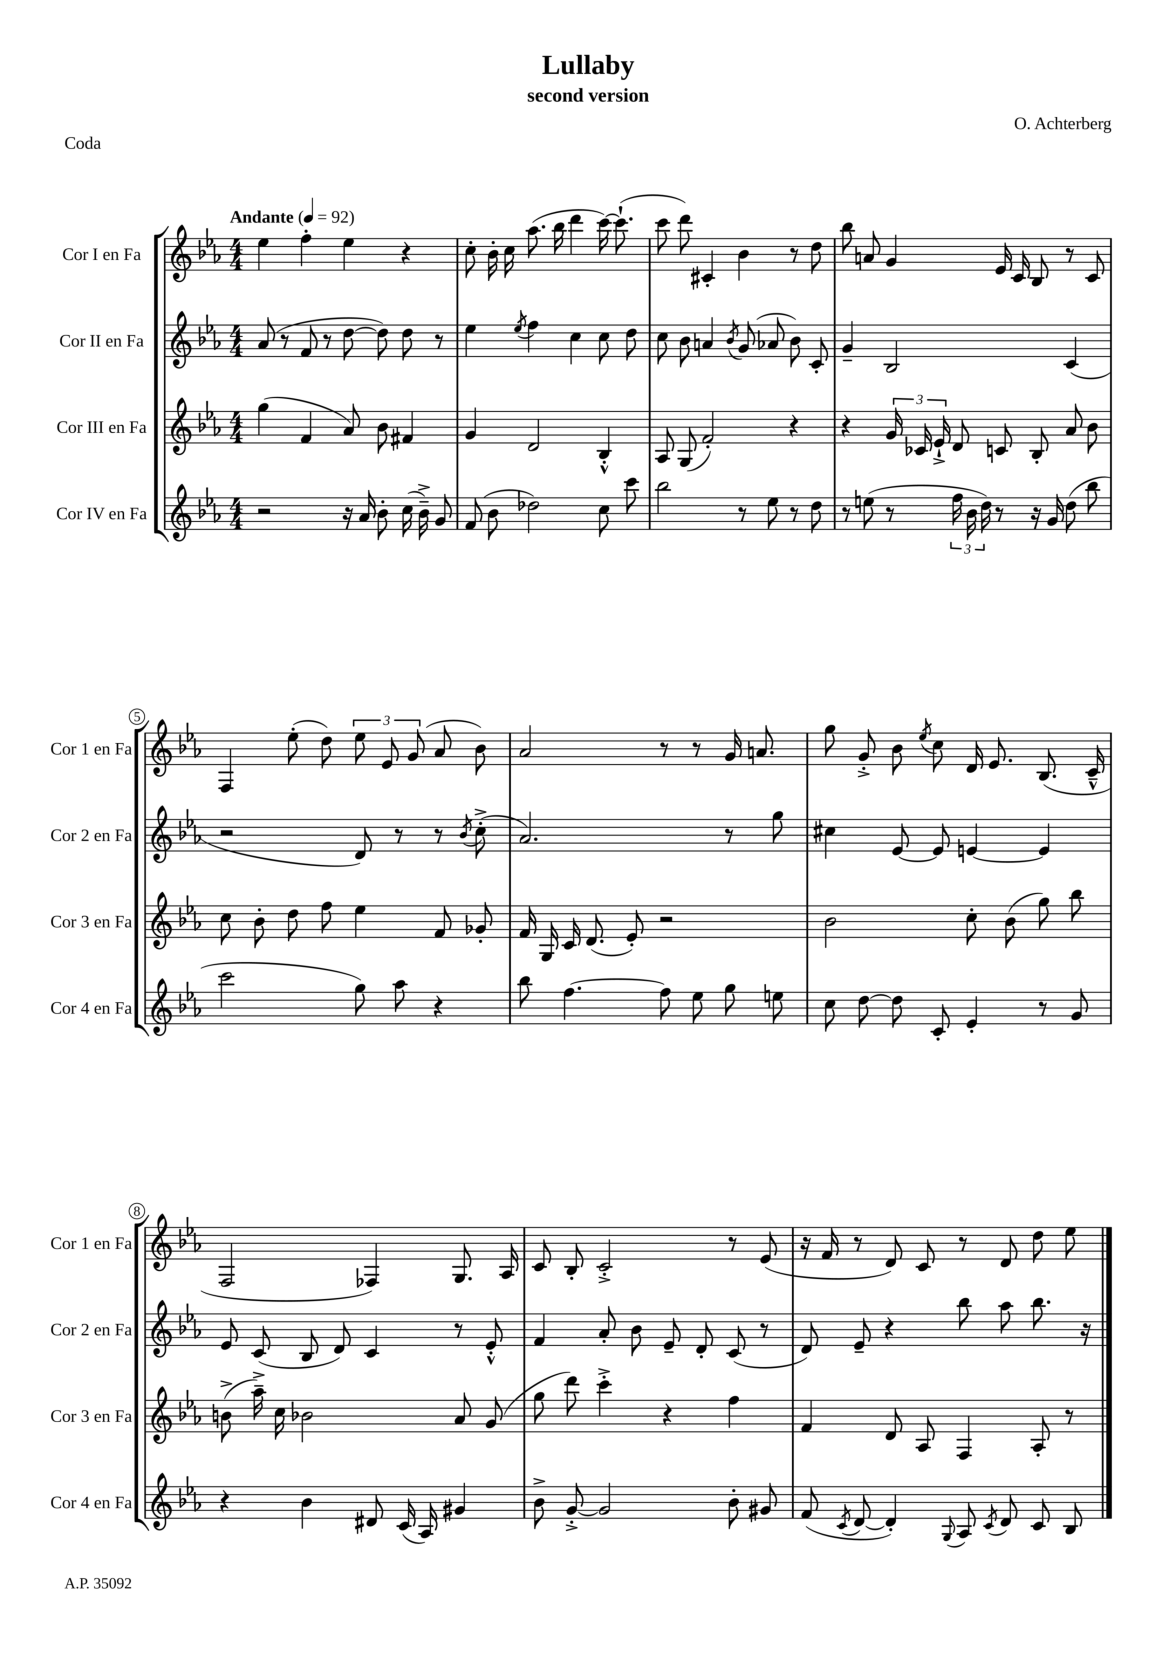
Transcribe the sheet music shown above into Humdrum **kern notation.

**kern	**kern	**kern	**kern
*part4	*part3	*part2	*part1
*staff4	*staff3	*staff2	*staff1
*I"Cor IV en Fa	*I"Cor III en Fa	*I"Cor II en Fa	*I"Cor I en Fa
*I'Cor 4 en Fa	*I'Cor 3 en Fa	*I'Cor 2 en Fa	*I'Cor 1 en Fa
*clefG2	*clefG2	*clefG2	*clefG2
*k[b-e-a-]	*k[b-e-a-]	*k[b-e-a-]	*k[b-e-a-]
*M4/4	*M4/4	*M4/4	*M4/4
*MM92	*MM92	*MM92	*MM92
=1	=1	=1	=1
!	!	!	!LO:TX:a:B:t=Andante
2r	(4gg\	(8a-/	4ee-\
.	.	8r	.
.	4f/	8f/	4ff'\
.	.	8r	.
16r	8a-/)	[8dd\	4ee-\
16a-/	.	.	.
8b-'\	8b-\	8dd\])	.
(16cc\	4f#X/	8dd\	4r
16b-~^\)	.	.	.
8g/	.	8r	.
=2	=2	=2	=2
(8f/	4g/	4ee-\	8cc'\
8b-\	.	.	16b-'\
.	.	.	16cc\
.	.	8qee-/	.
2dd-X\)	2d/	4ff\	(8.aa-\
.	.	.	16bb-\
.	.	4cc\	4ddd\
8cc\	4B-'^^/	8cc\	[16ccc\)
.	.	.	(8.ccc`\]
8ccc\	.	8dd\	.
=3	=3	=3	=3
2bb-\	8A-/	8cc\	8ccc\
.	(8G/	8b-\	8ddd\)
.	2f'/)	4an/	4c#X'/
.	.	8qb-/	.
8r	.	(8g/	4b-\
8ee-\	.	8a-X/	.
8r	4r	8b-\)	8r
8dd\	.	8c'/	8dd\
=4	=4	=4	=4
8r	4r	4g~/	8bb-\
(8een\	.	.	8an/
8r	24g/	2B-/	4g/
.	24c-X/	.	.
.	24e-`^/	.	.
24ff\	8d/	.	.
24b-\	.	.	.
24dd\)	.	.	.
8r	8cn/	.	16e-/
.	.	.	16c/
16r	8B-'/	.	8B-/
16g/	.	.	.
(8dd\	8a-/	(4c/	8r
8bb-\	8b-\	.	8c/
!!LO:LB:g=z
=5	=5	=5	=5
2ccc\	8cc\	2r	4F/
.	8b-'\	.	.
.	8dd\	.	(8ee-'\
.	8ff\	.	8dd\)
8gg\)	4ee-\	8d/)	12ee-\
.	.	.	12e-/
8aa-\	.	8r	.
.	.	.	(12g/
4r	8f/	8r	8a-/
.	.	8qb-/	.
.	8g-X'/	(8cc'^\	8b-\)
=6	=6	=6	=6
8bb-\	16f/	2.a-/)	2a-/
.	16G/	.	.
[4.ff\	16c/	.	.
.	(8.d/	.	.
.	8e-'/)	.	.
8ff\]	2r	.	8r
8ee-\	.	.	8r
8gg\	.	8r	16g/
.	.	.	8.an/
8een\	.	8gg\	.
=7	=7	=7	=7
8cc\	2b-\	4cc#X\	8gg\
[8dd\	.	.	8g'^/
8dd\]	.	[8e-/	8b-\
.	.	.	8qee-/
8c'/	.	8e-/]	8cc\
4e-'/	8cc'\	[4en/	16d/
.	.	.	8.e-/
.	(8b-\	.	.
8r	8gg\)	4e/]	(8.B-/
8g/	8bb-\	.	.
.	.	.	16c~^^/
!!LO:LB:g=z
=8	=8	=8	=8
4r	(8bn^\	8e-/	2F/
.	16aa-~^\)	(8c/	.
.	16cc\	.	.
4b-\	2b-X\	8B-/	.
.	.	8d/)	.
8d#X/	.	4c/	4F-X/)
(16c/	.	.	.
16A-/)	.	.	.
4g#X/	8a-/	8r	8.G/
.	(8g/	8e-'^^/	.
.	.	.	16A-/
=9	=9	=9	=9
8b-^\	8gg\	4f/	8c/
[8g'^/	8ddd\)	.	8B-'/
2g/]	4ccc'^\	8a-'/	2c'^/
.	.	8b-\	.
.	4r	8e-~/	.
.	.	8d'/	.
8b-'\	4ff\	(8c/	8r
8g#X/	.	8r	(8e-/
=10	=10	=10	=10
(8f/	4f/	8d/)	16r
.	.	.	16f/
8qc/	.	.	.
[8d/	.	8e-~/	8r
4d'/])	8d/	4r	8d/)
.	8A-/	.	8c/
8qqG/	.	.	.
8A-/	4F/	8bb-\	8r
8qc/	.	.	.
8d/	.	8aa-\	8d/
8c/	8A-'/	8.bb-\	8dd\
8B-/	8r	.	8ee-\
.	.	16r	.
==	==	==	==
*-	*-	*-	*-
